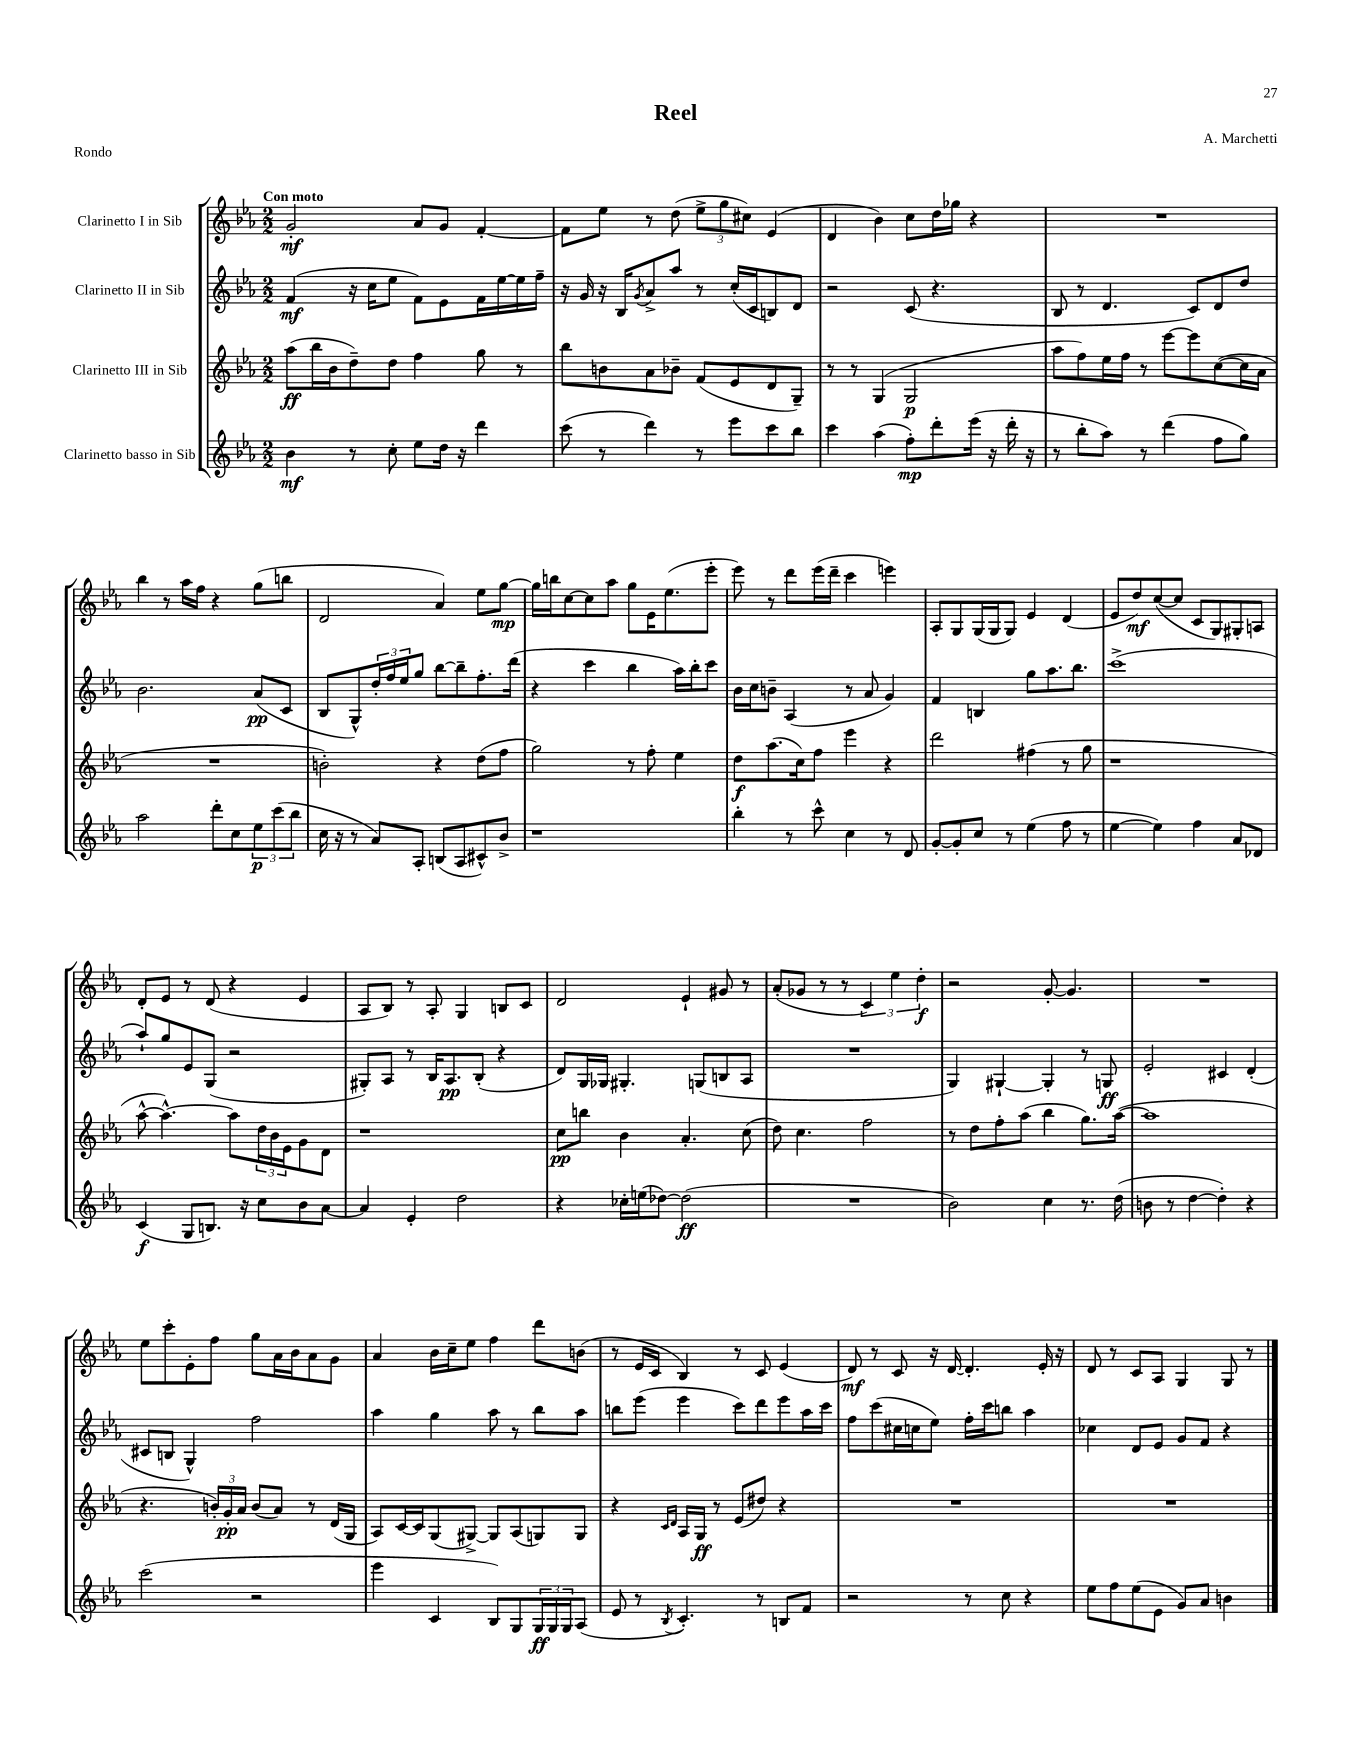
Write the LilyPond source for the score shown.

\header { title = "Reel" composer = "A. Marchetti" piece = "Rondo" }
<<
\new StaffGroup <<
\new Staff = "s0" \with { instrumentName = "Clarinetto I in Sib" } {
    \clef treble \key ees \major \numericTimeSignature \time 2/2 \tempo "Con moto"
    g'2-.\mf aes'8 g'8 f'4~-. |
    f'8 ees''8 r8 d''8( \tuplet 3/2 { ees''8-> g''8 cis''8) } ees'4( |
    d'4 bes'4) c''8 d''16 ges''16 r4 |
    R1 |
    bes''4 r8 aes''16 f''16 r4 g''8( b''8 |
    d'2 aes'4) ees''8 g''8~\mp |
    g''16 b''16 c''8~ c''8 aes''8 g''8 ees'16 ees''8.( ees'''8-. |
    ees'''8) r8 d'''8 ees'''16( d'''16-- c'''4 e'''4) |
    aes8-. g8 g16( g16 g8) ees'4 d'4( |
    ees'8 d''8\mf) c''8~( c''8 c'8 g8) gis8-. a8 |
    d'8-. ees'8 r8 d'8( r4 ees'4 |
    aes8 bes8) r8 aes8-. g4 b8 c'8 |
    d'2 ees'4-! gis'8 r8 |
    aes'8-.( ges'8 r8 r8 \tuplet 3/2 { c'4) ees''4 d''4-.\f } |
    r2 g'8~-. g'4. |
    R1 |
    ees''8 c'''8-. ees'8-. f''8 g''8 aes'16 bes'16 aes'8 g'8 |
    aes'4 bes'16 c''16-- ees''8 f''4 d'''8 b'8( |
    r8 ees'16 c'16 bes4) r8 c'8 ees'4( |
    d'8\mf) r8 c'8 r16 d'16~ d'4.-. ees'16-. r16 |
    d'8 r8 c'8 aes8 g4 g8 r8 \bar "|." |
}
\new Staff = "s1" \with { instrumentName = "Clarinetto II in Sib" } {
    \clef treble \key ees \major \numericTimeSignature \time 2/2
    f'4\mf( r16 c''16 ees''8 f'8) ees'8 f'16 ees''16~ ees''16 f''16-- |
    r16 g'16 r16 bes16 \acciaccatura { g'8 } aes'8-> aes''8 r8 c''16-.( c'16 b8) d'8 |
    r2 c'8( r4. |
    bes8 r8 d'4. c'8) d'8 d''8 |
    bes'2. aes'8\pp( c'8 |
    bes8 g8-^) \tuplet 3/2 { d''16-. f''16 ees''16 } g''8 bes''8~ bes''8-- f''8.-. d'''16( |
    r4 c'''4 bes''4 aes''16) bes''16-. c'''8 |
    bes'16 c''16 b'8-- aes4( r8 aes'8 g'4) |
    f'4 b4 g''8 aes''8. bes''8. |
    c'''1->( |
    aes''8-!) g''8 ees'8 g8( r2 |
    gis8-.) aes8 r8 bes16 aes8.\pp bes8-.( r4 |
    d'8) g16 ges16 gis4.-. g8( b8 aes8 |
    R1 |
    g4) gis4~-! gis4-. r8 g8\ff |
    ees'2-. cis'4 d'4-.( |
    cis'8 b8 g4-^) f''2 |
    aes''4 g''4 aes''8 r8 bes''8 aes''8 |
    b''8 ees'''8( ees'''4 c'''8) d'''8 ees'''8 aes''16 c'''16 |
    f''8 c'''8( cis''16 c''16 ees''8) f''16-. c'''16 b''8 aes''4 |
    ces''4 d'8 ees'8 g'8 f'8 r4 \bar "|." |
}
\new Staff = "s2" \with { instrumentName = "Clarinetto III in Sib" } {
    \clef treble \key ees \major \numericTimeSignature \time 2/2
    aes''8\ff( bes''16 bes'16 d''8--) d''8 f''4 g''8 r8 |
    bes''8 b'8 aes'8 bes'8-- f'8( ees'8 d'8 g8--) |
    r8 r8 g4( g2\p |
    aes''8 f''8) ees''16 f''16 r8 ees'''8~ ees'''8 c''8~( c''16 aes'16 |
    R1 |
    b'2-.) r4 d''8( f''8 |
    g''2) r8 f''8-. ees''4 |
    d''8\f aes''8.( c''16) f''8 ees'''4 r4 |
    d'''2 fis''4( r8 g''8 |
    r1 |
    aes''8~-^ aes''4.~-^) aes''8 \tuplet 3/2 { d''16 bes'16 ees'16 } g'8 d'8 |
    r1 |
    c''8\pp b''8 bes'4 aes'4.-. c''8( |
    d''8) c''4. f''2 |
    r8 d''8 f''8-. aes''8( bes''4 g''8.) aes''16~( |
    aes''1 |
    r4. \tuplet 3/2 { b'16-.) g'16-.\pp aes'16 } b'8( aes'8) r8 d'16( g16 |
    aes8) c'16~ c'16 g8( gis8~->) gis8 aes8( g8) g8 |
    r4 \grace { c'16 d'16 } aes16 g16\ff r8 ees'8( dis''8) r4 |
    R1 |
    R1 \bar "|." |
}
\new Staff = "s3" \with { instrumentName = "Clarinetto basso in Sib" } {
    \clef treble \key ees \major \numericTimeSignature \time 2/2
    bes'4\mf r8 c''8-. ees''8 d''16 r16 d'''4 |
    c'''8( r8 d'''4) r8 ees'''8 c'''8 bes''8 |
    c'''4 aes''4( f''8-.\mp) d'''8-. ees'''16( r16 d'''16-. r16 |
    r8 bes''8-. aes''8) r8 d'''4( f''8 g''8) |
    aes''2 d'''8-. c''8 \tuplet 3/2 { ees''8\p c'''8( bes''8 } |
    c''16 r16 r8 aes'8) aes8-. b8( aes8 cis'8-^) bes'8-> |
    r1 |
    bes''4-. r8 c'''8-^ c''4 r8 d'8 |
    g'8~-. g'8-. c''8 r8 ees''4( f''8 r8 |
    ees''4~ ees''4) f''4 aes'8 des'8 |
    c'4\f( g8 b8.) r16 c''8 bes'8 aes'8~ |
    aes'4 ees'4-. d''2 |
    r4 ces''16-. e''16( des''8~) des''2\ff( |
    R1 |
    bes'2) c''4 r8. d''16( |
    b'8 r8 d''4~ d''4-.) r4 |
    c'''2( r2 |
    ees'''4 c'4 bes8) g8 \tuplet 3/2 { g16\ff g16 g16 } aes8( |
    ees'8 r8 \acciaccatura { bes8 } c'4.-.) r8 b8 f'8 |
    r2 r8 c''8 r4 |
    ees''8 f''8 ees''8( ees'8 g'8) aes'8 b'4 \bar "|." |
}
>>
>>
\layout { \context { \Score \remove "Bar_number_engraver" } }
